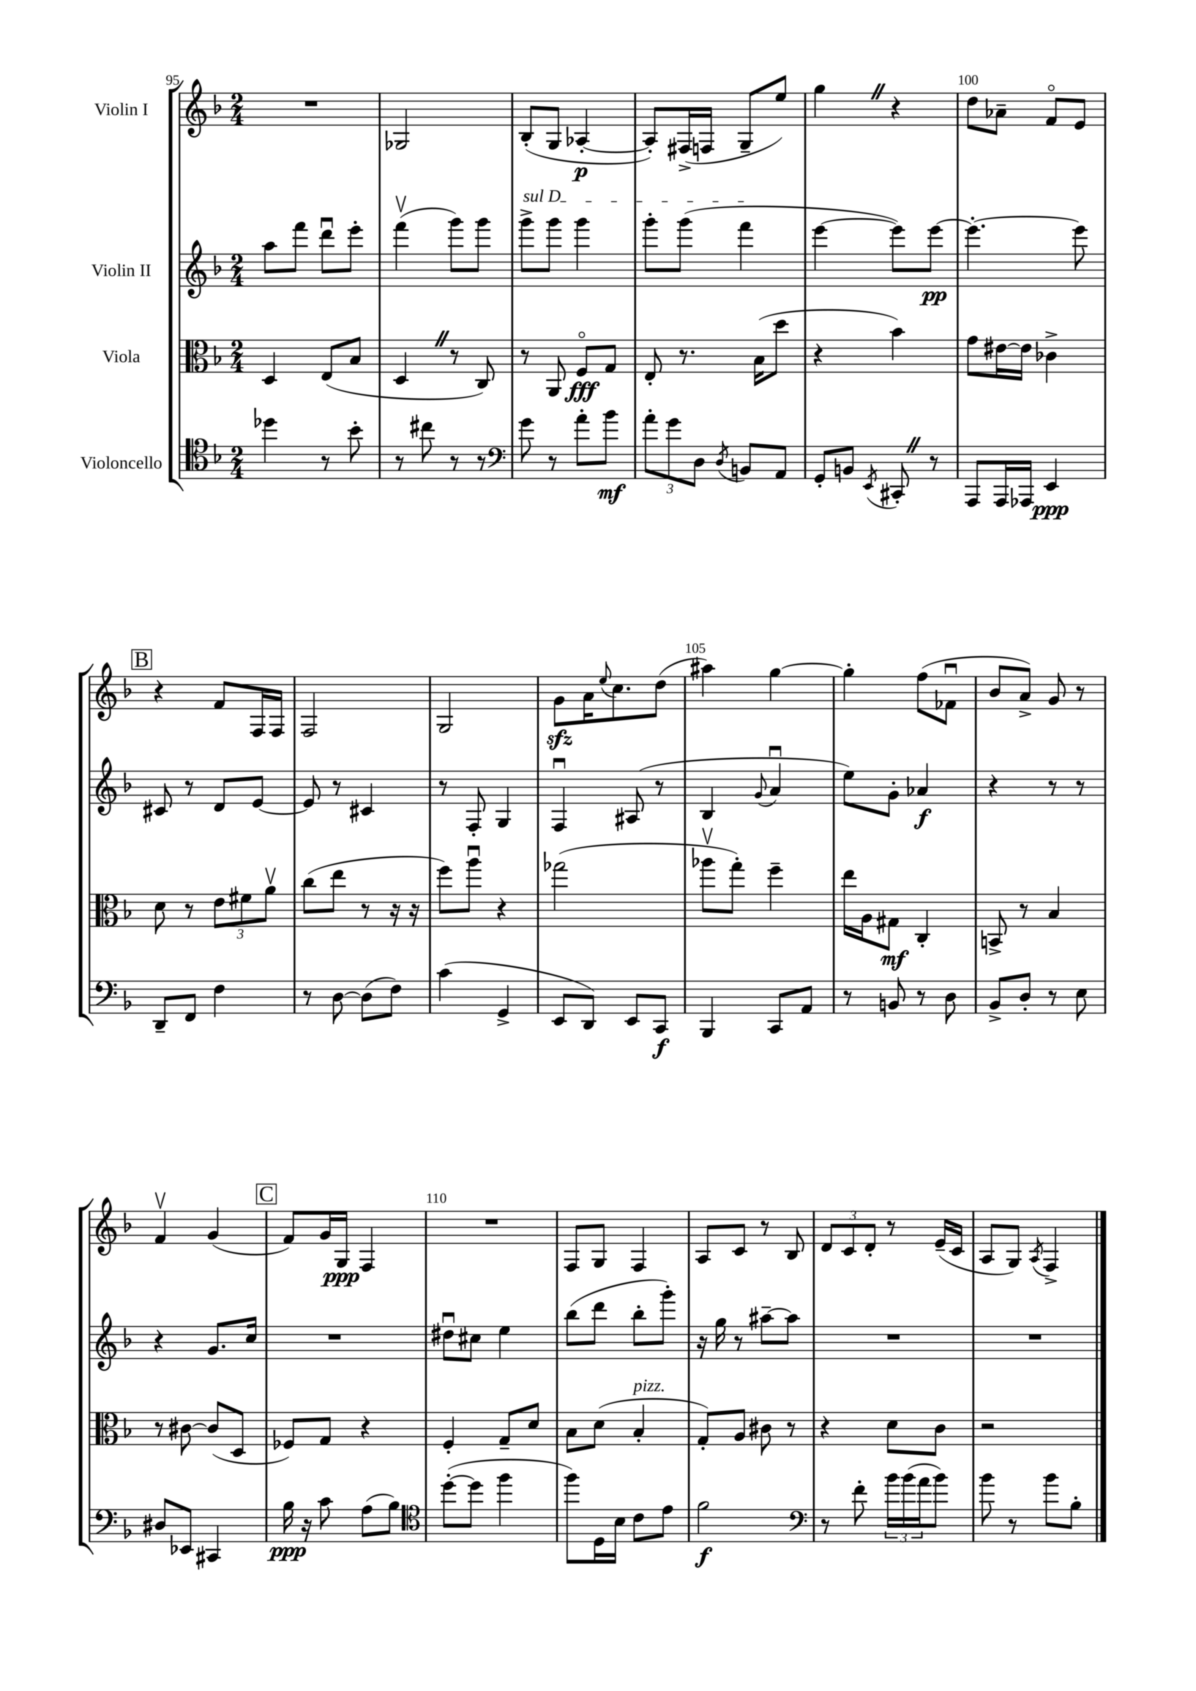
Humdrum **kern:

**kern	**kern	**kern	**kern
*staff4	*staff3	*staff2	*staff1
*clefC4	*clefC3	*clefG2	*clefG2
*k[b-]	*k[b-]	*k[b-]	*k[b-]
*M2/4	*M2/4	*M2/4	*M2/4
4dd-\	4D/	8aa\L	2r
.	.	8fff\J	.
8r	(8E/L	8dddu\L	.
8b-'\	8B-/J	8eee'\J	.
=	=	=	=
8r	4D/	(4fffv\	2G-/
8cc#\	.	.	.
8r	8r	8ggg\L)	.
8r	8C/)	8ggg\J	.
=	=	=	=
*clefF4	*	*	*
8g\	8r	8ggg^\L	(8B-'/L
8r	8AA/	8ggg\J	8G/J
8a'\L	8Fo/L	4ggg\	[4A-'/
8b-\J	8G/J	.	.
=	=	=	=
12a'\L	8E'/	8ggg'\L	8A-'/]L)
12g\	.	.	.
.	8.r	(8ggg\J	(16F#^/L
12D\J	.	.	.
.	.	.	16F/JJ
8qD/	.	.	.
8BB/L	.	4fff\	8G~/L
.	(16B-\LK	.	.
8AA/J	8dd\J	.	8ee/J)
=	=	=	=
8GG'/L	4r	[4eee\	4gg\
8BB/J	.	.	.
8qEE/	.	.	.
8CC#'/	4b-\)	8eee\]L)	4r
8r	.	[8eee\J	.
=	=	=	=
8AAA/L	8g\L	4.eee'\_	8dd\L
16AAA/L	[16e#\L	.	8a-~\J
16AAA-/JJ	16e#\]JJ	.	.
4EE/	4c-^\	.	8fo/L
.	.	8eee\]	8e/J
=	=	=	=
8DD~/L	8d\	8c#/	4r
8FF/J	8r	8r	.
4F\	12e\L	8d/L	8f/L
.	12f#\	.	.
.	.	[8e/J	16F/L
.	12av\J	.	.
.	.	.	16F/JJ
=	=	=	=
8r	(8cc\L	8e/]	2F/
[8D\	8ee\J	8r	.
(8D\]L	8r	4c#/	.
8F\J)	16r	.	.
.	16r	.	.
=	=	=	=
(4c\	8ff\L)	8r	2G/
.	8aau\J	8F'/	.
4GG^/	4r	4G/	.
=	=	=	=
8EE/L	(2gg-\	4Fu/	8g\L
8DD/J)	.	.	16a\K
.	.	.	8qqee/
.	.	.	8.cc\
8EE/L	.	(8A#/	.
8CC/J	.	8r	(8dd\J
=	=	=	=
4BBB-/	8aa-v\L	4B-/	4aa#\)
.	8gg'\J)	.	.
.	.	8qqg/	.
8CC/L	4ff~\	4au/	[4gg\
8AA/J	.	.	.
=	=	=	=
8r	16ee\LL	8ee\L)	4gg'\]
.	16A\J	.	.
8BB/	8G#\J	8g'\J	.
8r	4C'/	4a-/	(8ff\L
8D\	.	.	8f-u\J
=	=	=	=
8BB-^/L	8BB^/	4r	8b-/L
8D'/J	8r	.	8a^/J)
8r	4B-/	8r	8g/
8E\	.	8r	8r
=	=	=	=
8D#/L	8r	4r	4fv/
8EE-/J	[8c#\	.	.
4CC#/	(8c#/]L	8.g/L	(4g/
.	8D/J	.	.
.	.	16cc/Jk	.
=	=	=	=
16B-\	8F-/L)	2r	8f/L)
16r	.	.	.
8c\	8G/J	.	16g/L
.	.	.	16G/JJ
(8A\L	4r	.	4F/
8B-\J)	.	.	.
=	=	=	=
*clefC4	*	*	*
([8dd'\L	4F'/	8dd#u\L	2r
8dd\]J	.	8cc#\J	.
4ff\	8G~/L	4ee\	.
.	8d/J	.	.
=	=	=	=
8ff\L)	8B-\L	(8bb-\L	8F/L
16D\L	(8d\J	8ddd\J	8G/J
16B-\JJ	.	.	.
8c\L	4B-'/	8bb-'\L	4F/
8e\J	.	8ggg'\J)	.
=	=	=	=
2f\	8G'/L)	16r	8A/L
.	.	16gg\	.
.	8A/J	8r	8c/J
.	8c#\	[8aa#~\L	8r
.	8r	8aa#\]J	8B-/
=	=	=	=
*clefF4	*	*	*
8r	4r	2r	12d/L
.	.	.	12c/
8f'\	.	.	.
.	.	.	12d'/J
24b-\LL	8d\L	.	8r
(24b-\	.	.	.
24a\J	.	.	.
8b-\J)	8c\J	.	(16e~/LL
.	.	.	16c/JJ
=	=	=	=
8b-\	2r	2r	8A/L
8r	.	.	8G/J)
.	.	.	8qA/
8b-\L	.	.	4F^/
8B-'\J	.	.	.
==	==	==	==
*-	*-	*-	*-
